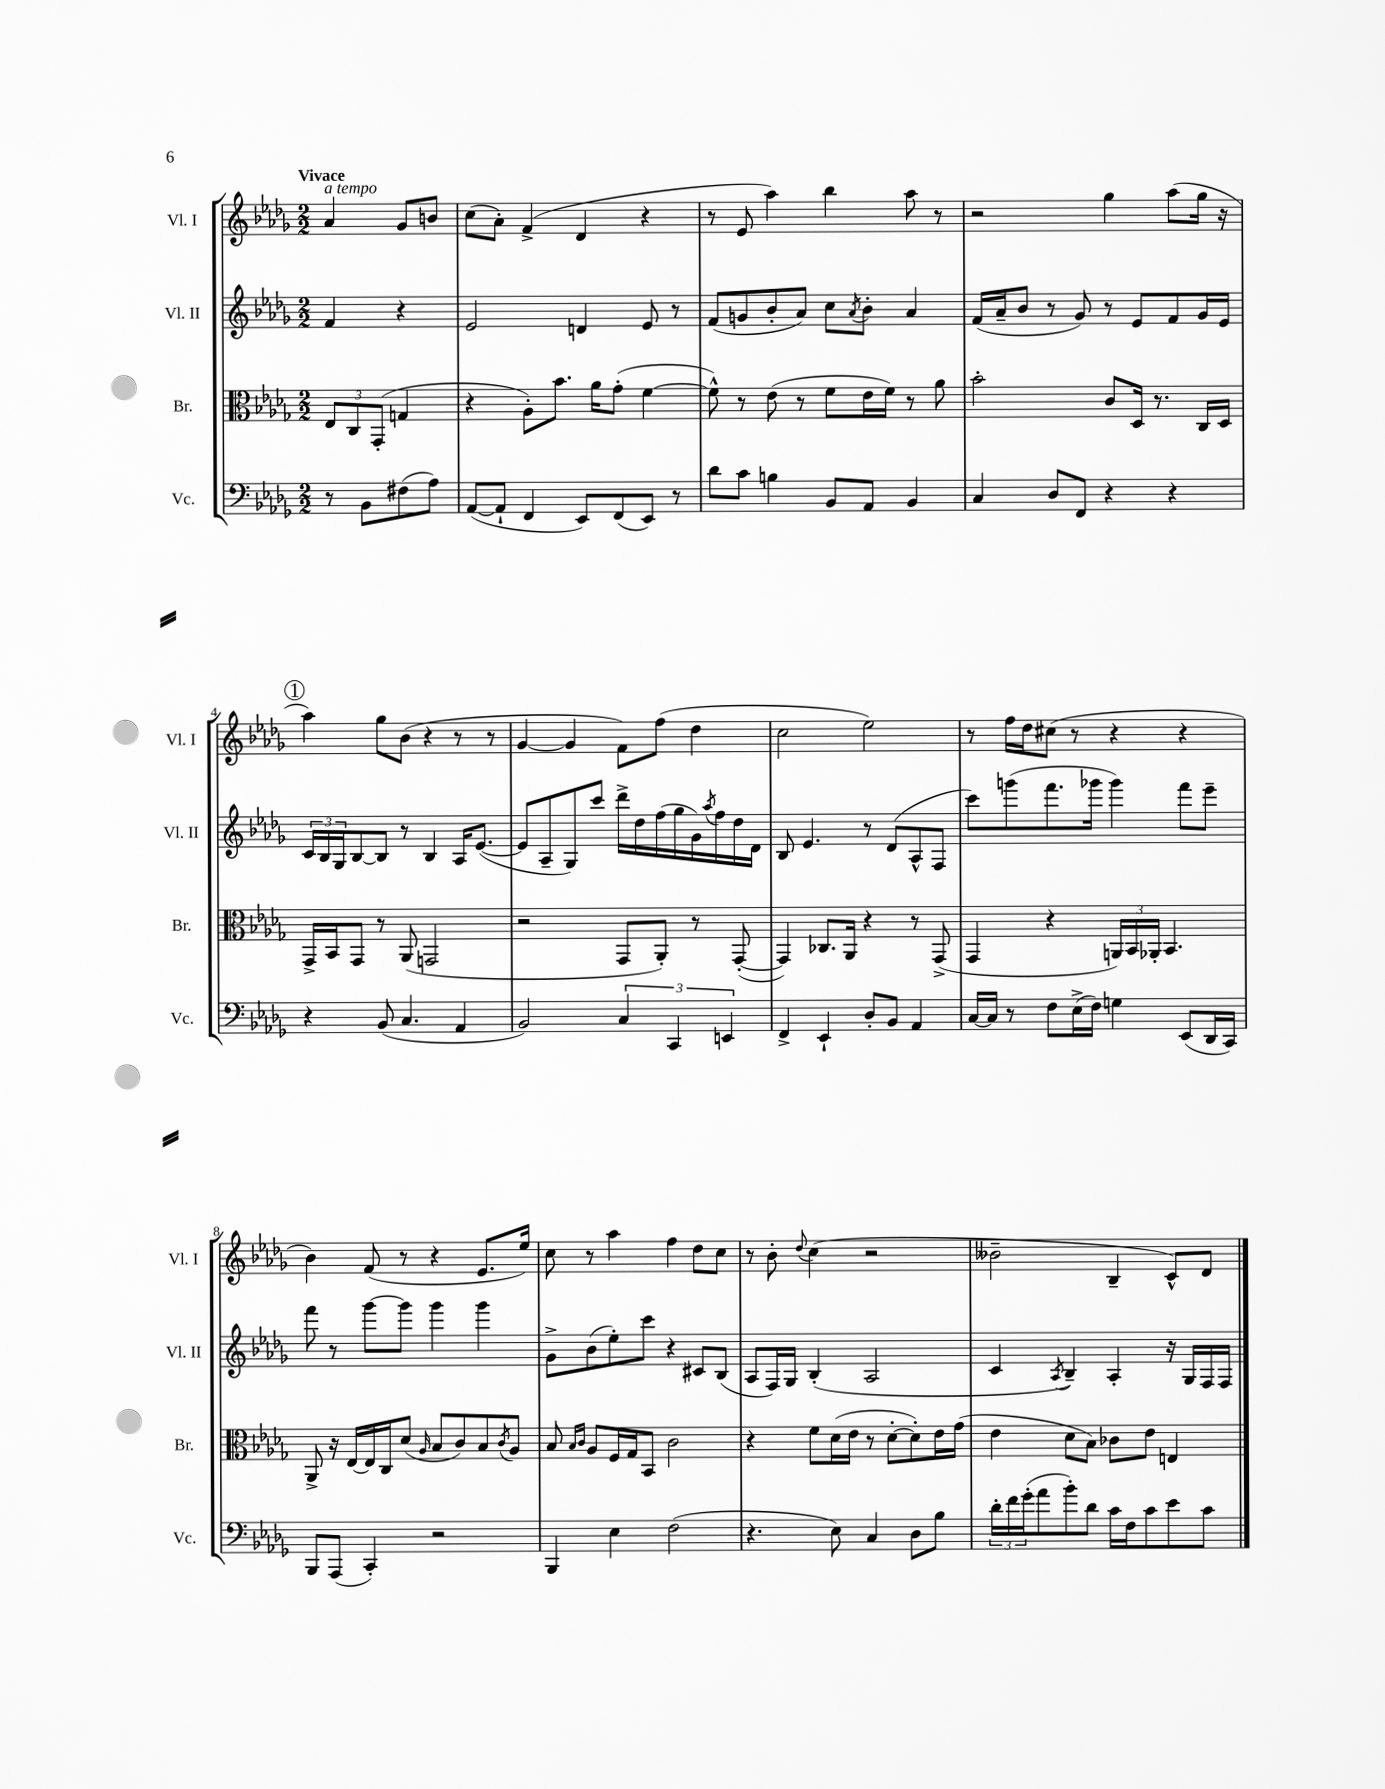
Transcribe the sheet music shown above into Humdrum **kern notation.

**kern	**kern	**kern	**kern
*part4	*part3	*part2	*part1
*staff4	*staff3	*staff2	*staff1
*I"Vc.	*I"Br.	*I"Vl. II	*I"Vl. I
*I'Vc.	*I'Br.	*I'Vl. II	*I'Vl. I
*clefF4	*clefC3	*clefG2	*clefG2
*k[b-e-a-d-g-]	*k[b-e-a-d-g-]	*k[b-e-a-d-g-]	*k[b-e-a-d-g-]
*M2/2	*M2/2	*M2/2	*M2/2
=	=	=	=
!	!	!	!LO:TX:a:B:t=Vivace
!	!	!	!LO:TX:a:i:t=a tempo
8r	12E-/L	4f/	4a-/
.	12C/	.	.
8BB-\L	.	.	.
.	(12GG-'/J	.	.
(8F#X\	4Gn/	4r	8g-/L
8A-\J)	.	.	8bn/J
=1	=1	=1	=1
([8AA-/L	4r	2e-/	(8cc\L
8AA-`/J]	.	.	8a-'\J)
4FF/	8A-'\L)	.	(4f^/
.	8.b-\J	.	.
8EE-/L)	.	4dn/	4d-/
.	16a-\KL	.	.
(8FF/	(8g-'\J	.	.
8EE-/J)	[4f\	8e-/	4r
8r	.	8r	.
=2	=2	=2	=2
8d-\L	8f^^\])	(8f/L	8r
8c\J	8r	8gn/	8e-/
4Bn\	(8e-\	8b-'/	4aa-\)
.	8r	8a-/J)	.
8BB-/L	8f\L	8cc\L	4bb-\
.	.	8qa-/	.
8AA-/J	16e-\L	8b-'\J	.
.	16f\JJ)	.	.
4BB-/	8r	4a-/	8aa-\
.	8a-\	.	8r
=3	=3	=3	=3
4C/	2b-'\	(16f/LL	2r
.	.	16a-~/J	.
.	.	8b-/J	.
8D-/L	.	8r	.
8FF/J	.	8g-/)	.
4r	8c/L	8r	4gg-\
.	16D-/Jk	8e-/L	.
.	8.r	.	.
4r	.	8f/	(8aa-\L
.	16C/LL	16g-/L	16gg-\Jk
.	16D-/JJ	16e-/JJ	16r
!!LO:LB:g=z
!!LO:REH:place=s1:t=1
=4	=4	=4	=4
4r	16GG-^/LL	24c/LL	4aa-\)
.	.	24B-/	.
.	16BB-/J	.	.
.	.	24G-/J	.
.	8GG-/J	[8B-/	.
(8BB-/	8r	8B-/J]	8gg-\L
4.C/	(8AA-/	8r	(8b-\J
.	2GGn/	4B-/	4r
4AA-/	.	16A-/KL	8r
.	.	([8.e-/J	.
.	.	.	8r
=5	=5	=5	=5
2BB-/)	2r	8e-/L]	[4g-/
.	.	8A-~/	.
.	.	8G-/)	4g-/]
.	.	8ccc/J	.
6C/	8GG-/L	16ddd-^\LL	8f\L)
.	.	16dd-\	.
.	8AA-'/J)	(16ff\	(8ff\J
6CC/	.	.	.
.	.	16gg-\	.
.	8r	16g-\)	4dd-\
.	.	8qaa-/	.
.	.	16ff\	.
6EEn/	.	.	.
.	([8GG-'/	16dd-\	.
.	.	16d-\JJ	.
=6	=6	=6	=6
4FF^/	4GG-/])	8B-/	2cc\
.	.	4.e-/	.
4EE-`/	8.C-X/L	.	.
.	16AA-/Jk	.	.
8D-'/L	4r	8r	2ee-\)
8BB-/J	.	(8d-/L	.
4AA-/	8r	8A-^^/	.
.	(8GG-^/	8F/J	.
=7	=7	=7	=7
[16C/LL	4GG-/	8ccc\L)	8r
16C/JJ]	.	.	.
8r	.	(8gggn\	16ff\LL
.	.	.	16dd-\J
8F\L	4r	8.fff\	(8cc#X\J
(16E-^\L	.	.	8r
16F\JJ)	.	16ggg-X\Jk	.
4Gn\	24AAn/LL)	4ggg-\)	4r
.	24BB-/	.	.
.	24AA-X'/JJ	.	.
.	4.BB-/	.	.
(8EE-/L	.	8fff\L	4r
16DD-/L	.	8eee-~\J	.
16CC/JJ)	.	.	.
!!LO:LB:g=z
=8	=8	=8	=8
8BBB-/L	8AA-^/	8fff\	4b-\)
(8AAA-/J	16r	8r	.
.	[16E-/LL	.	.
4CC'/)	16E-/]	[8ggg-\L	(8f/
.	16C/J	.	.
.	(8d-/J	8ggg-\J]	8r
.	16qqA-/	.	.
2r	8B-/L	4ggg-\	4r
.	8c/)	.	.
.	8B-/	4ggg-\	8.e-/L
.	8qc/	.	.
.	8A-/J	.	.
.	.	.	16ee-/Jk)
=9	=9	=9	=9
4BBB-/	8B-/	8g-^\L	8cc\
.	16qqB-/LL	.	.
.	16qqc/JJ	.	.
.	8A-/L	(8b-\	8r
4E-\	16F/L	8ee-'\)	4aa-\
.	16G-/J	.	.
.	8BB-/J	8ccc\J	.
(2F\	2c\	4r	4ff\
.	.	8c#X/L	8dd-\L
.	.	(8B-/J	8cc\J
=10	=10	=10	=10
4.r	4r	8A-/L	8r
.	.	16F/L)	8b-'\
.	.	16G-/JJ	.
.	.	.	8qqdd-/
.	8f\L	(4B-'/	(4cc\
8E-\)	(16d-\L	.	.
.	16e-\JJ	.	.
4C/	8r	2A-/	2r
.	[8d-'\L	.	.
8D-\L	8d-'\])	.	.
8B-\J	16e-\L	.	.
.	(16g-\JJ	.	.
=11	=11	=11	=11
24d-'\LL	4e-\	4c/	2b--X~\
24f\	.	.	.
(24g-'\J	.	.	.
8a-\	.	.	.
.	.	8qA-/	.
8b-'\)	8d-\L	4B-~/)	.
8d-\J	8B-\J)	.	.
16c\LL	8c-X\L	4A-'/	4B-~/
16F\J	.	.	.
8c\	8e-\J	.	.
8e-\	4En/	16r	8c^^/L)
.	.	16G-/LL	.
8c\J	.	16F/	8d-/J
.	.	16F/JJ	.
==	==	==	==
*-	*-	*-	*-
